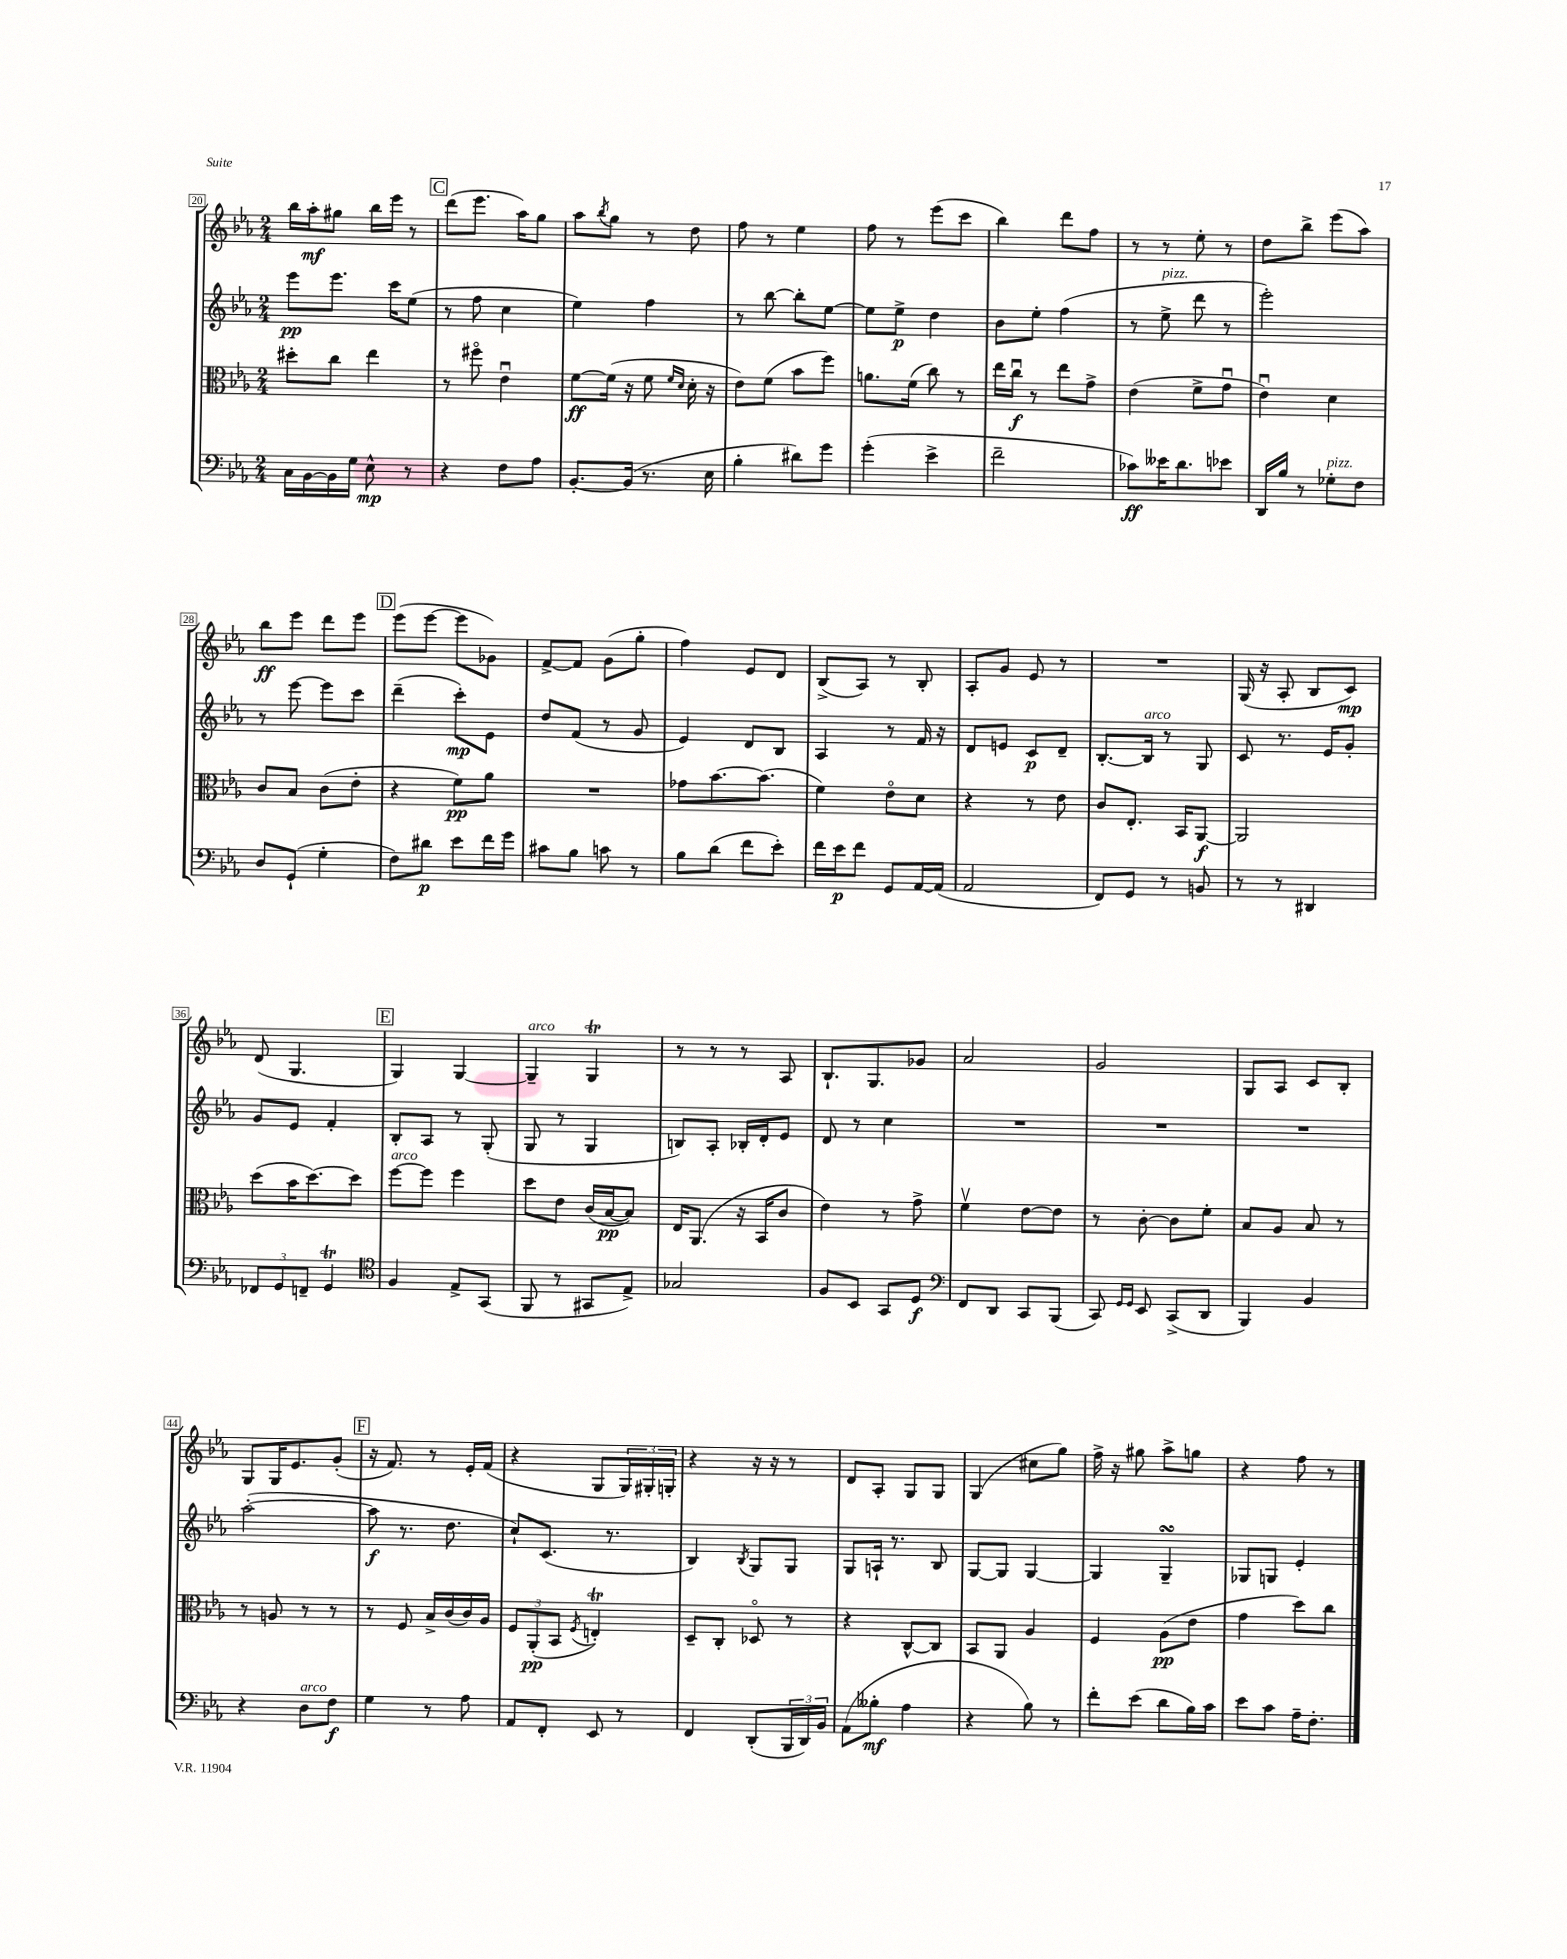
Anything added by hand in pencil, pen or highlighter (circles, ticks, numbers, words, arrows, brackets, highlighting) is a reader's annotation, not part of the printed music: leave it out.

**kern	**kern	**kern	**kern
*staff4	*staff3	*staff2	*staff1
*clefF4	*clefC3	*clefG2	*clefG2
*k[b-e-a-]	*k[b-e-a-]	*k[b-e-a-]	*k[b-e-a-]
*M2/4	*M2/4	*M2/4	*M2/4
16C	8dd#'	8eee-	16bb-
[16BB-	.	.	16aa-'
16BB-]	8cc	8.eee-	8gg#
16G	.	.	.
8E-^^	4ee-	.	16bb-
.	.	16ccc	16eee-
8r	.	(8ee-	8r
=	=	=	=
4r	8r	8r	(8ddd
.	8ff#o	8ff	8.eee-
8F	4e-u	4cc	.
.	.	.	16aa-)
8A-	.	.	8gg
=	=	=	=
[8.BB-'	[8f	4ee-)	8aa-
.	.	.	8qbb-
.	(16f]	.	8gg
(16BB-]	16r	.	.
8.r	8f	4ff	8r
.	16qqf	.	.
.	16qqd	.	.
.	16d'	.	8dd
16E-	16r	.	.
=	=	=	=
4B-'	8e-)	8r	8ff
.	(8f	[8bb-	8r
8d#)	8b-	8bb-']	4ee-
8g	8ff)	[8ee-	.
=	=	=	=
(4g'	8.a	8ee-]	8ff
.	.	8ee-^	8r
.	(16f	.	.
4e-^	8cc)	4dd	(8eee-
.	8r	.	8ccc
=	=	=	=
2f~	16ee-	8b-	4bb-)
.	16ccu	.	.
.	8r	8ee-'	.
.	8ee-	(4ff	8ddd
.	8g^	.	8ff
=	=	=	=
8c-)	(4e-	8r	8r
16e--	.	8ee-^	8r
8.d	.	.	.
.	8f^	8ddd	8ee-'
8e-	8gu	8r	8r
=	=	=	=
16DD	4e-u)	2eee-')	8dd
16B-	.	.	.
8r	.	.	8bb-^
8G-'	4d	.	(8eee-
8F	.	.	8aa-)
=	=	=	=
8D	8c	8r	8bb-
(8GG`	8B-	[8eee-	8eee-
4G'	(8c	8eee-]	8ddd
.	8e-'	8ccc	8eee-
=	=	=	=
8F)	4r	(4ddd~	(8eee-
8d#	.	.	[8eee-
8e-	8f)	8ccc')	8eee-]
16f	8a-	8e-	8g-)
16g	.	.	.
=	=	=	=
8c#	2r	8dd	[8f^
8B-	.	(8f	8f]
8c	.	8r	(8g
8r	.	8g	8gg'
=	=	=	=
8B-	8g-	4e-)	4ff)
(8d	[8.b-	.	.
8f	.	8d	8e-
.	(8.b-]	.	.
8e-')	.	8B-	8d
=	=	=	=
16f	4f)	4A-	(8B-^
16e-	.	.	.
8f	.	.	8A-)
8GG	8e-o	8r	8r
[16AA-	8d	16f	8B-'
(16AA-]	.	16r	.
=	=	=	=
2AA-	4r	8d	8A-'
.	.	8e	8g
.	8r	8c	8e-
.	8e-	8d~	8r
=	=	=	=
8FF)	8c	[8.B-'	2r
8GG	8.E-'	.	.
.	.	16B-]	.
8r	.	8r	.
.	16BB-	.	.
8BB	[8AA-	8G	.
=	=	=	=
8r	2AA-]	8c	(16G
.	.	.	16r
8r	.	8.r	8A-'
4DD#	.	.	8B-
.	.	16e-	.
.	.	8g'	8c)
=	=	=	=
12FF-	(8dd	8g	(8d
12GG	.	.	.
.	16b-	8e-	4.G
12FF~	.	.	.
.	[8.dd)	.	.
4GG	.	4f'	.
.	8dd]	.	.
=	=	=	=
*clefC4	*	*	*
4F	[8ff	8B-'	4G)
.	8ff]	8A-	.
8E-^	4ff	8r	[4G
(8GG	.	(8G'	.
=	=	=	=
8FF	8dd	8G	4G~]
8r	8e-	8r	.
8GG#	(16c	4G	4G
.	[16B-	.	.
8E-^)	8B-])	.	.
=	=	=	=
2G-	16E-	8B)	8r
.	(8.AA-	.	.
.	.	8A-'	8r
.	16r	16B-'	8r
.	16BB-	16d'	.
.	8c	8e-	8A-
=	=	=	=
8F	4e-)	8d	8.B-`
8BB-	.	8r	.
.	.	.	8.G
8GG	8r	4cc	.
8D	8g^	.	8g-
=	=	=	=
*clefF4	*	*	*
8FF	4fv	2r	2a-
8DD	.	.	.
8CC	[8e-	.	.
(8BBB-	8e-]	.	.
=	=	=	=
8CC)	8r	2r	2g
16qqGG	.	.	.
16qqGG	.	.	.
8EE-	[8c'	.	.
(8CC^	8c]	.	.
8DD	8f'	.	.
=	=	=	=
4BBB-)	8B-	2r	8G
.	8A-	.	8A-
4BB-	8B-	.	8c
.	8r	.	8B-'
=	=	=	=
4r	8r	([2aa-'	8G
.	8A	.	16G
.	.	.	8.e-
8D	8r	.	.
8F	8r	.	(8g'
=	=	=	=
4G	8r	8aa-]	16r
.	.	.	8.f)
.	8F	8.r	.
8r	16B-^	.	8r
.	(16c	8.dd	.
8A-	16c)	.	16e-'
.	16A-	.	(16f
=	=	=	=
8AA-	12F	8cc`)	4r
.	(12AA-'	.	.
8FF'	.	(8.c	.
.	12BB-	.	.
.	8qF	.	.
8EE-	4E')	.	8G
.	.	8.r	.
8r	.	.	24G)
.	.	.	24G#'
.	.	.	24G'
=	=	=	=
4FF	8D~	4B-)	4r
.	8C'	.	.
.	.	8qB-	.
(8DD'	8D-o	8G	16r
.	.	.	16r
24BBB-	8r	8G	8r
24DD)	.	.	.
24BB-	.	.	.
=	=	=	=
(8AA-	4r	8G	8d
8B--'	.	16A`	8A-'
.	.	8.r	.
4A-	[8C^^	.	8G
.	8C]	8B-	8G
=	=	=	=
4r	8BB-	[8G	(4G
.	8AA-	8G]	.
8B-)	4A-	[4G	8cc#
8r	.	.	8gg)
=	=	=	=
8f'	4F	4G]	16ff^
.	.	.	16r
(8e-	.	.	8gg#
8d	(8A-	4G~	8aa-^
16B-)	8e-	.	8gg
16c	.	.	.
=	=	=	=
8e-	4g	8G-	4r
8c	.	8G	.
16A-~	8dd)	4e-'	8ff
8.F'	.	.	.
.	8cc	.	8r
==	==	==	==
*-	*-	*-	*-
